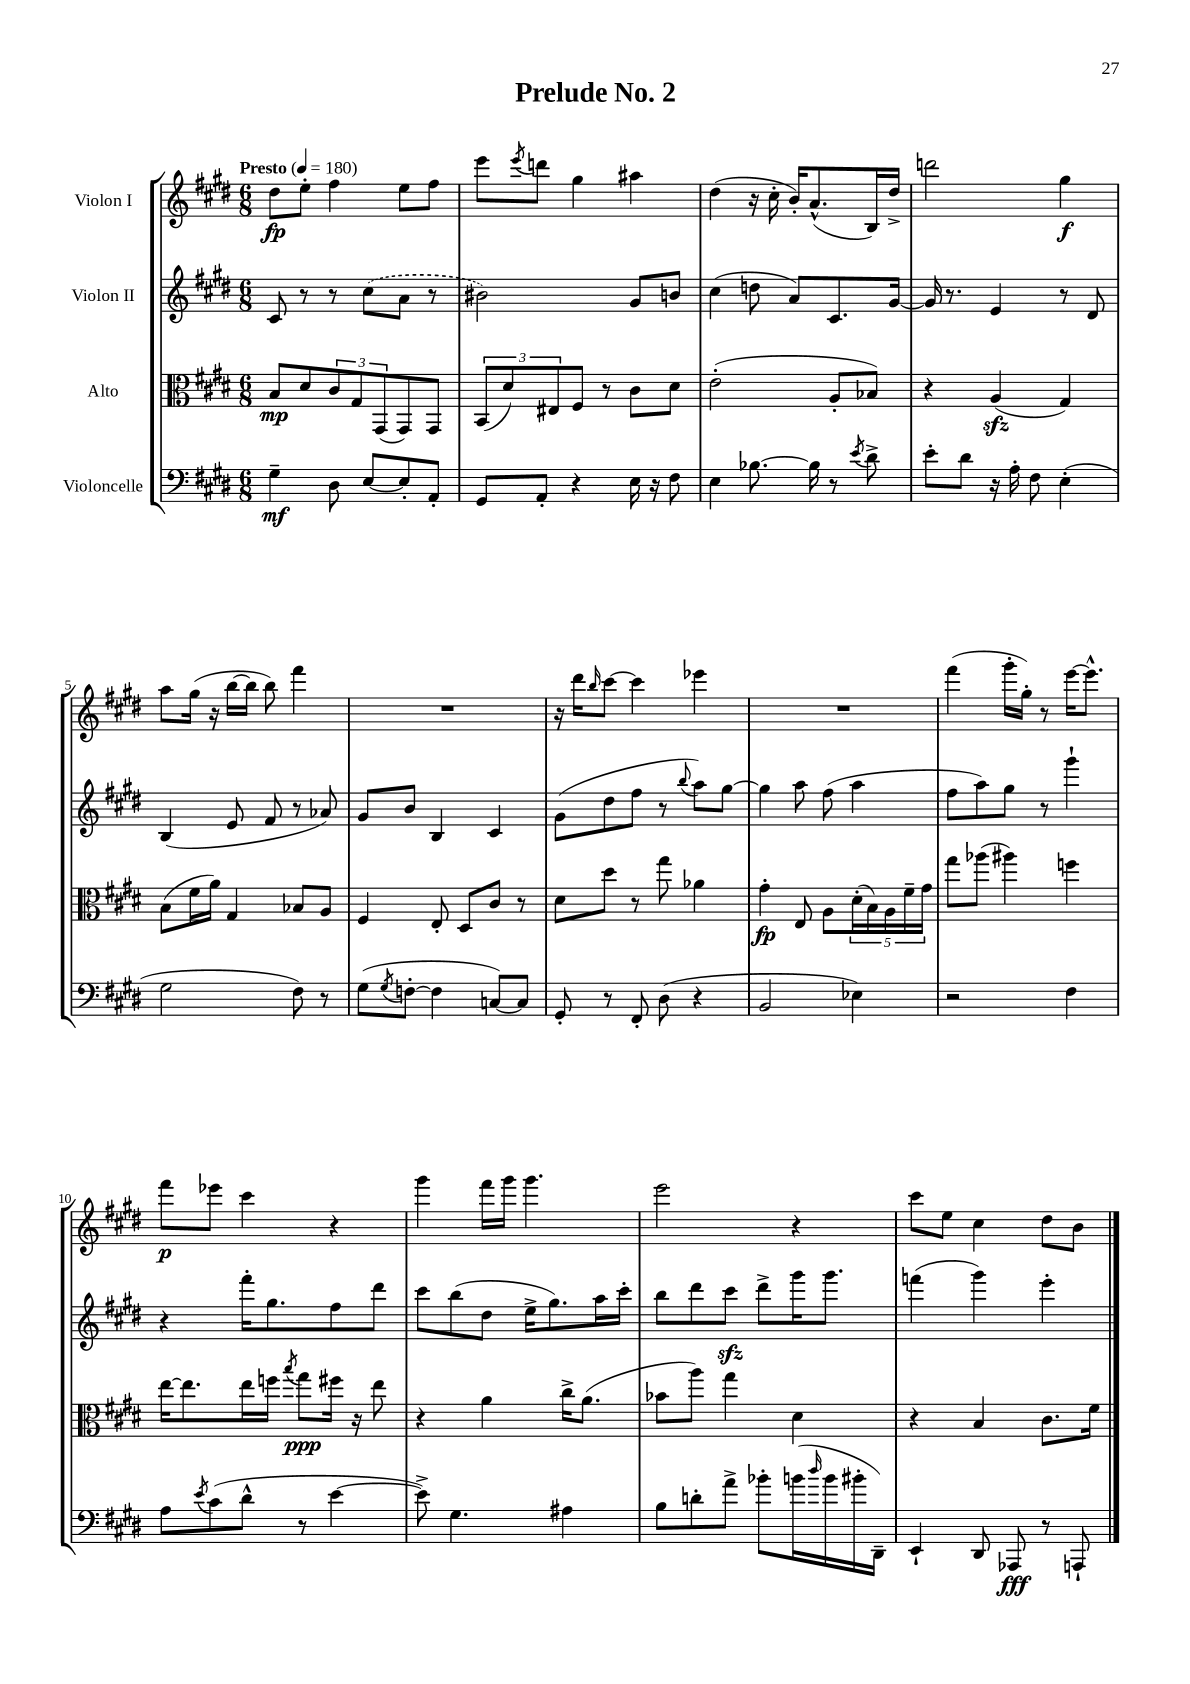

**kern	**kern	**kern	**kern
*staff4	*staff3	*staff2	*staff1
*clefF4	*clefC3	*clefG2	*clefG2
*k[f#c#g#d#]	*k[f#c#g#d#]	*k[f#c#g#d#]	*k[f#c#g#d#]
*M6/8	*M6/8	*M6/8	*M6/8
*MM180	*MM180	*MM180	*MM180
4G#~	8B	8c#	8dd#
.	8d#	8r	8ee'
8D#	12c#	8r	4ff#
.	12G#	.	.
[8E	.	(8cc#	.
.	(12GG#	.	.
8E']	8GG#)	8a	8ee
8AA'	8GG#	8r	8ff#
=	=	=	=
8GG#	(12BB	2b#)	8eee
.	12d#)	.	.
.	.	.	8qeee
8AA'	.	.	8ddd
.	12E#	.	.
4r	8F#	.	4gg#
.	8r	.	.
16E	8c#	8g#	4aa#
16r	.	.	.
8F#	8d#	8b	.
=	=	=	=
4E	(2e'	(4cc#	(4dd#
[8.B-	.	8dd	16r
.	.	.	16cc#'
.	.	8a)	16b')
16B-]	.	.	(8.a^^
8r	8A'	8.c#	.
8qe	.	.	.
8d#^	8B-)	.	16B)
.	.	[16g#	16dd#^
=	=	=	=
8e'	4r	16g#]	2ddd
.	.	8.r	.
8d#	.	.	.
16r	(4A	4e	.
16A'	.	.	.
8F#	.	.	.
(4E'	4G#)	8r	4gg#
.	.	8d#	.
=	=	=	=
2G#	(8B	(4B	8aa
.	16f#	.	(16gg#
.	16a)	.	16r
.	4G#	8e	[16bb
.	.	.	16bb]
.	.	8f#	8bb)
8F#)	8B-	8r	4fff#
8r	8A	8a-)	.
=	=	=	=
(8G#	4F#	8g#	2.r
8qG#	.	.	.
[8F'	.	8b	.
4F]	8E'	4B	.
.	8D#	.	.
[8C)	8c#	4c#	.
8C]	8r	.	.
=	=	=	=
8GG#'	8d#	(8g#	16r
.	.	.	16ddd#
.	.	.	16qqbb
8r	8dd#	8dd#	[8ccc#
8FF#'	8r	8ff#	4ccc#]
(8D#	8gg#	8r	.
.	.	8qqbb	.
4r	4a-	8aa)	4eee-
.	.	[8gg#	.
=	=	=	=
2BB	4g#'	4gg#]	2.r
.	8E	8aa	.
.	8A	(8ff#	.
4E-)	(20d#'	4aa	.
.	20B)	.	.
.	20A	.	.
.	20f#~	.	.
.	20g#	.	.
=	=	=	=
2r	8gg#	8ff#	(4fff#
.	(8aa-	8aa)	.
.	4aa#)	8gg#	16ggg#'
.	.	.	16gg#')
.	.	8r	8r
4F#	4ff	4ggg#`	[16eee
.	.	.	8.eee^^]
=	=	=	=
8A	[16ee	4r	8fff#
.	8.ee]	.	.
8qe	.	.	.
(8c#	.	.	8eee-
8d#^^	16ee	16fff#'	4ccc#
.	16ff	8.gg#	.
.	8qbb	.	.
8r	8gg#	.	.
[4e	16ff#	8ff#	4r
.	16r	.	.
.	8ee	8ddd#	.
=	=	=	=
8e^])	4r	8ccc#	4ggg#
4.G#	.	(8bb	.
.	4a	8dd#	16fff#
.	.	.	16ggg#
.	.	16ee^	4.ggg#
.	.	8.gg#)	.
4A#	16cc#^	.	.
.	(8.a	.	.
.	.	16aa	.
.	.	16ccc#'	.
=	=	=	=
8B	8b-	8bb	2eee
8d'	8aa)	8ddd#	.
8a^	4gg#	8ccc#	.
8b-'	.	8ddd#^	.
(16b	4d#	16ggg#	4r
16qqdd#	.	.	.
16b	.	8.ggg#	.
16b#'	.	.	.
16DD#~)	.	.	.
=	=	=	=
4EE`	4r	(4fff	8ccc#
.	.	.	8ee
8DD#	4B	4ggg#)	4cc#
8AAA-	.	.	.
8r	8.c#	4eee'	8dd#
8AAA`	.	.	8b
.	16f#	.	.
==	==	==	==
*-	*-	*-	*-
